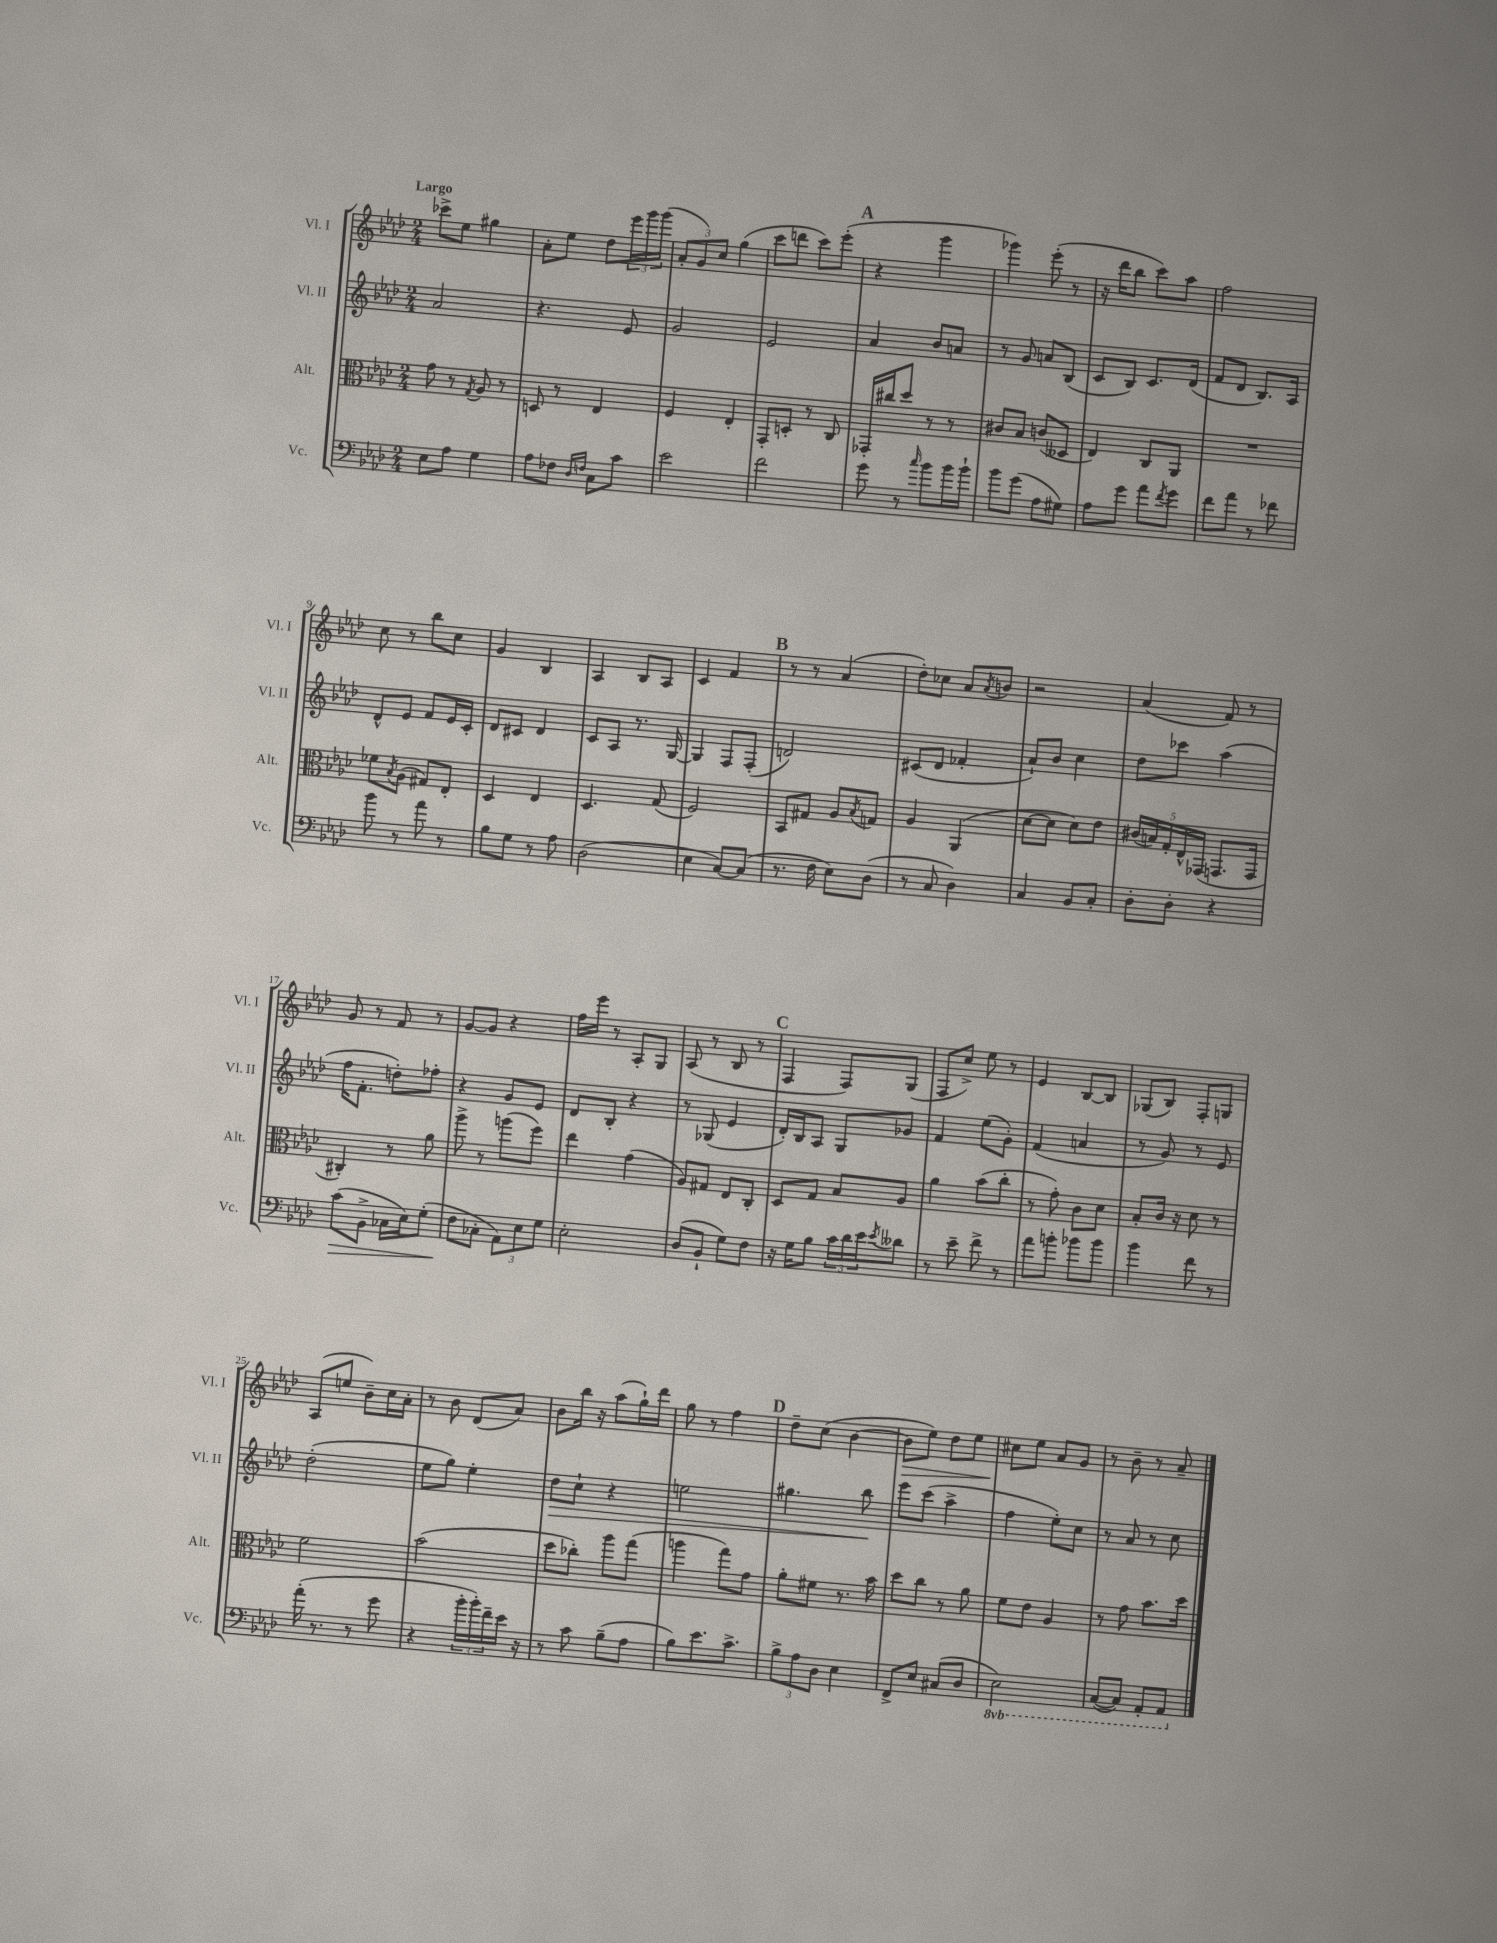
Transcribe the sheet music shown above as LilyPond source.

<<
\new StaffGroup <<
\new Staff = "s0" \with { instrumentName = "Vl. I" shortInstrumentName = "Vl. I" } {
    \clef treble \key aes \major \numericTimeSignature \time 2/4 \tempo "Largo"
    ces'''8-> ees''8 gis''4 |
    aes'8-. ees''8 des''8 \tuplet 3/2 { ees'''16 g'''16 g'''16( } |
    \tuplet 3/2 { aes'8-. g'8) c''8 } g''4( |
    c'''8 d'''8 c'''8) ees'''8-.( |
    \mark \markup { \bold "A" } r4 g'''4 |
    ges'''4) ees'''8-.( r8 |
    r16 des'''16 bes''8 c'''8) aes''8 |
    f''2 |
    c''8 r8 bes''8 c''8 |
    g'4 bes4 |
    aes4 bes8 aes8 |
    c'4 f'4 |
    \mark \markup { \bold "B" } r8 r8 aes'4( |
    des''8-.) ces''8 aes'8 \acciaccatura { aes'8 } b'8 |
    r2 |
    aes'4( f'8) r8 |
    g'8 r8 f'8 r8 |
    g'8~ g'8 r4 |
    f''16 ees'''16 r8 aes8-. g8 |
    aes8( r8 bes8 r8 |
    \mark \markup { \bold "C" } f4 f8) g8( |
    f8 c''8->) ees''8 r8 |
    ees'4 bes8~ bes8 |
    ges8( bes8) f8-. g8 |
    aes8( e''8 bes'8--) c''16 aes'16-. |
    r8 bes'8 des'8( aes'8) |
    bes'8 bes''16 r16 aes''8( g''16-!) des'''16 |
    g''8 r8 f''4 |
    \mark \markup { \bold "D" } des''8-- c''8( bes'4~ |
    bes'8\> ees''8) des''8 ees''8 |
    cis''8\! ees''8 aes'8 g'8 |
    r8 bes'8-- r8 aes'8-- \bar "|." |
}
\new Staff = "s1" \with { instrumentName = "Vl. II" shortInstrumentName = "Vl. II" } {
    \clef treble \key aes \major \numericTimeSignature \time 2/4
    aes'2 |
    r4. ees'8 |
    g'2 |
    ees'2 |
    \mark \markup { \bold "A" } aes'4 bes'8 a'8 |
    r8 g'8 a'8 bes8( |
    c'8 bes8) c'8. des'16( |
    f'8 des'8 bes8.) aes16 |
    des'8-^ ees'8 f'8 ees'16 c'16-. |
    des'8 cis'8 des'4 |
    c'8 aes8 r8. g16~ |
    g4 f8 f8-.( |
    \mark \markup { \bold "B" } d'2) |
    cis'8( des'8 fes'4-. |
    aes'8-!) bes'8 c''4 |
    des''8 ces'''8 aes''4( |
    f''16 f'8.-. d''8-.) fes''8-. |
    r4 g'8 ees'8 |
    des'8 bes8-. r4 |
    r8 ges8( ees'4 |
    \mark \markup { \bold "C" } des'16-.) bes16 aes8 g8 ges'8 |
    f'4 ees''8( g'8-.) |
    f'4( a'4 |
    r8 g'8) r8 ees'8 |
    des''2-.( |
    ees''8 g''8) ees''4-. |
    des''8\> c''8-! r4 |
    e''2 |
    \mark \markup { \bold "D" } gis''4. bes''8\! |
    ees'''8 c'''8( aes''4-> |
    f''4 ees''8-.) c''8 |
    r8 aes'8 r8 c''8 \bar "|." |
}
\new Staff = "s2" \with { instrumentName = "Alt." shortInstrumentName = "Alt." } {
    \clef alto \key aes \major \numericTimeSignature \time 2/4
    g'8 r8 \acciaccatura { g8 } aes8 r8 |
    d8 r8 ees4 |
    f4 ees4-. |
    g,8-. d8-. r8 c8 |
    \mark \markup { \bold "A" } ges,16-. cis''16 des''8 r8 r8 |
    cis'8 bes8 c'8( deses8 |
    ees4) c8 aes,8 |
    R2 |
    fes'8 \acciaccatura { bes8 } aes8( gis8) ees8-. |
    des4 ees4 |
    des4. g8( |
    f2) |
    \mark \markup { \bold "B" } bes,8 gis8 aes8 \acciaccatura { bes8 } g8 |
    aes4 aes,4( |
    des'8~ des'8 des'8) ees'8 |
    \tuplet 5/4 { cis'16( b16) g16-. ees16-^ ges,16( } g,8. g,16 |
    cis4-.) r8 aes'8 |
    aes''8-> r8 a''8( f''8) |
    ees''4 g'4( |
    aes8) gis8 ees8 c8-. |
    \mark \markup { \bold "C" } des8 g8 bes8 aes8 |
    aes'4 bes'8( c''8-. |
    r8 g'8-.) c'8 des'8 |
    bes8-. c'16 r16 des'8 r8 |
    f'2 |
    bes'2( |
    des''8 ces''8-.) aes''8 g''8( |
    a''4 g''8) g'8 |
    \mark \markup { \bold "D" } aes'8-. fis'8 r8. bes'16 |
    des''8 c''8 r8 aes'8 |
    f'8 ees'8 aes4 |
    r8 g'8 bes'8. des''16 \bar "|." |
}
\new Staff = "s3" \with { instrumentName = "Vc." shortInstrumentName = "Vc." } {
    \clef bass \key aes \major \numericTimeSignature \time 2/4 \set Staff.ottavationMarkups = #ottavation-simple-ordinals
    ees8 aes8 g4 |
    aes8 fes8 \grace { des16 f16 } c8 c'8 |
    ees'2 |
    f'2 |
    \mark \markup { \bold "A" } g'8 r8 \grace { c''16 } bes'8 bes'16 bes'16-! |
    bes'8 g'8( aes8 gis8) |
    aes8 g'8 aes'8 \acciaccatura { f'8 } g'8 |
    f'8 aes'8 r8 fes'8 |
    bes'8 r8 aes'8 r8 |
    bes8 g8 r8 aes8 |
    des2( |
    ees4 c8~) c8( |
    \mark \markup { \bold "B" } r8. f16 ees8) des8( |
    r8 c8 des4) |
    c4 bes,8 c8-. |
    des8-. des8-. r4 |
    c'8\>( bes,8-> ces16 ees16) g8-.( |
    f8\! ces8-. \tuplet 3/2 { aes,8) ees8 g8 } |
    ees2-. |
    des8( bes,8-! g8) f8 |
    \mark \markup { \bold "C" } r16 g16 bes8 \tuplet 3/2 { c'16 des'16 ees'16 } \acciaccatura { ees'8 } deses'8 |
    r8 ees'8-- f'8-> r8 |
    aes'8 b'8-. bes'8 bes'8 |
    bes'4 f'8 r8 |
    aes'16-.( r8. r8 g'8 |
    r4 \tuplet 3/2 { bes'16-. bes'16-.) f'16-- } ees'16 r16 |
    r8 c'8 bes8--( aes8 |
    bes8) ees'8. c'8.-> |
    \mark \markup { \bold "D" } \tuplet 3/2 { bes8-> aes8 des8 } ees4 |
    f,8-> ees8 cis8( des8 |
    \ottava #-1 ees,2) |
    c,8~( c,8) aes,,8-. aes,,8 \ottava #0 \bar "|." |
}
>>
>>
